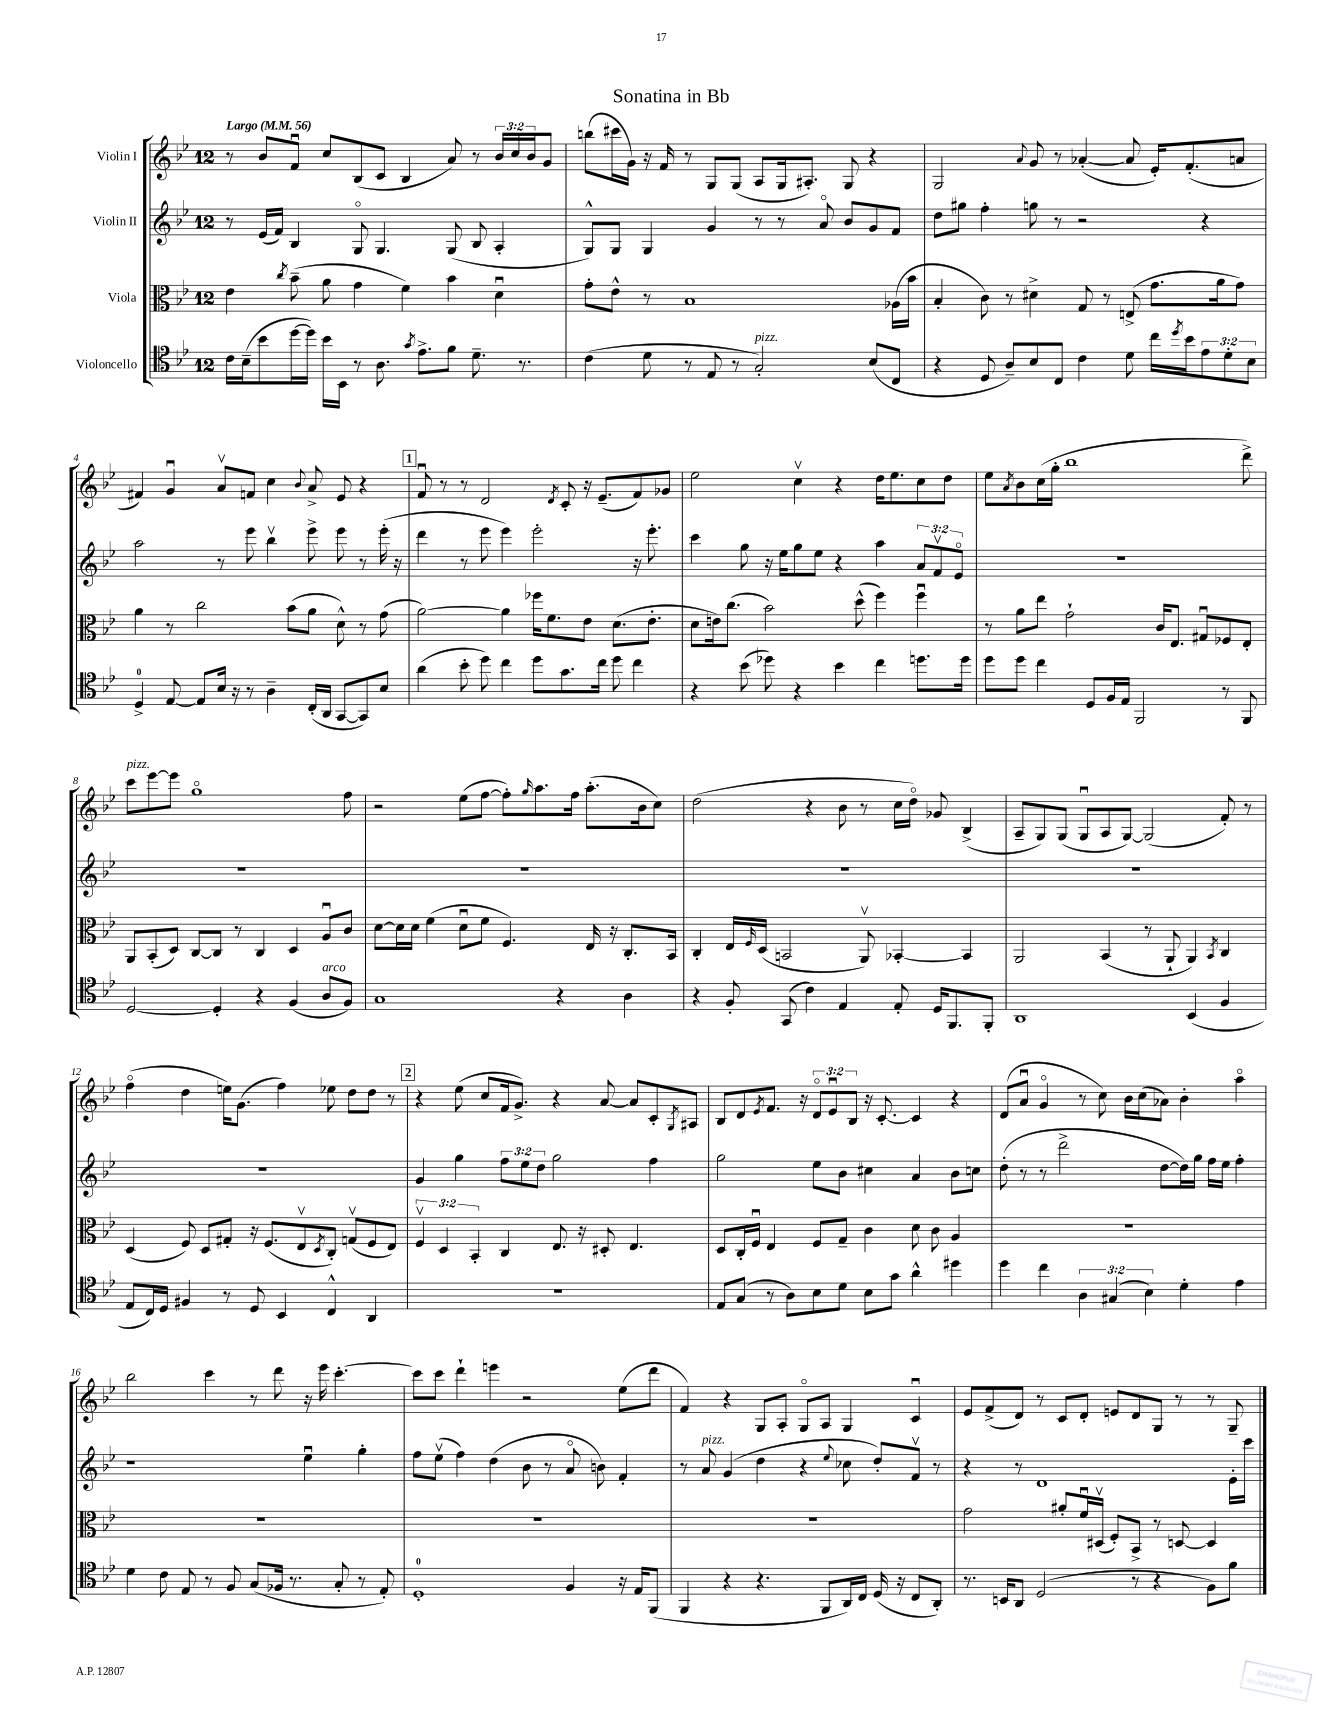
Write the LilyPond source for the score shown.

\header { title = "Sonatina in Bb" }
<<
\new StaffGroup <<
\new Staff = "s0" \with { instrumentName = "Violin I" } {
    \clef treble \key bes \major \once \override Staff.TimeSignature.style = #'single-digit \time 12/8 \override Staff.TupletNumber.text = #tuplet-number::calc-fraction-text \tempo "Largo" 4 = 56
    r8 bes'8 f'8\downbow c''8 bes8( c'8 bes4 a'8) r8 \tuplet 3/2 { bes'16 c''16 bes'16 } g'8 |
    b''8( cis'''16 g'16) r16 f'16 r8 g8 g8( a8 g16 ais8.-.) g8 r4 |
    g2 \appoggiatura { a'8 } g'8 r8 aes'4~-.( aes'8 ees'16-.) f'8.-.( a'8 |
    fis'4) g'4\downbow a'8\upbow f'8 c''4 \appoggiatura { bes'8 } a'8-> ees'8 r4 |
    \mark \markup { \box "1" } f'8\downbow r8 r8 d'2 \acciaccatura { d'8 } c'8-. r16 ees'8.--( f'8) ges'8 |
    ees''2 c''4\upbow r4 d''16 ees''8. c''8 d''8 |
    ees''8 \acciaccatura { a'8 } bes'8 c''16( g''16-. bes''1 d'''8->) |
    c'''8^\markup { \italic "pizz." } ees'''8~ ees'''8 g''1\flageolet f''8 |
    r2 ees''8( f''8~ f''8-.) \grace { g''16 } a''8. f''16 a''8.-.( bes'16 c''8) |
    d''2( r4 bes'8 r8 c''16 d''16\flageolet) ges'8 bes4->( |
    a8-- g8) g8( g8\downbow a8 g8~) g2( f'8-.) r8 |
    f''4\flageolet( d''4 e''16) g'8.( f''4) ees''8 d''8 d''8 r8 |
    \mark \markup { \box "2" } r4 ees''8( c''8 f'16 g'8.->) r4 a'8~ a'8 c'8-. \acciaccatura { g8 } ais8 |
    bes8 d'8 \acciaccatura { ees'8 } f'8. r16 \tuplet 3/2 { d'8\flageolet ees'8\downbow bes8 } r16 c'8.~-. c'4 r4 |
    d'8( a'8\downbow g'4\flageolet r8 c''8) bes'16 c''16( aes'8) bes'4-. a''4\flageolet |
    bes''2 c'''4 r8 d'''8 r16 ees'''16 c'''4.~-. |
    c'''8 c'''8 d'''4-! e'''4 r2 ees''8( d'''8 |
    f'4) r4 g8 a8-. g8\flageolet a8 g4 c'4\downbow |
    ees'8 f'8->( d'8) r8 c'8 d'8-. e'8 d'8 g8 r8 r8 g8-- \bar "|." |
}
\new Staff = "s1" \with { instrumentName = "Violin II" } {
    \clef treble \key bes \major \once \override Staff.TimeSignature.style = #'single-digit \time 12/8 \override Staff.TupletNumber.text = #tuplet-number::calc-fraction-text
    r8 ees'16( f'16) bes4 g8\flageolet g4. g8( bes8 a4-. |
    g8-^) g8 g4 g'4 r8 r8 a'8\flageolet bes'8 g'8 f'8 |
    d''8 gis''8 f''4-. g''8 r8 r2 r4 |
    a''2 r8 ees'''8 bes''4\upbow ees'''8-> ees'''8 r8 ees'''16-.( r16 |
    \mark \markup { \box "1" } d'''4 r8 ees'''8 ees'''4) ees'''2-. r16 ees'''8.-. |
    c'''4 g''8 r16 ees''16 g''8 ees''8 r4 a''4 \tuplet 3/2 { a'8 f'8\upbow ees'8\flageolet } |
    R1. |
    R1. |
    R1. |
    R1. |
    R1. |
    R1. |
    \mark \markup { \box "2" } g'4 g''4 \tuplet 3/2 { f''8 ees''8 d''8 } g''2 f''4 |
    g''2 ees''8 bes'8 cis''4 a'4 bes'8 c''8 |
    d''8-.( r8 r8 d'''2-> d''8~ d''16) g''16 f''16 ees''16 f''4-. |
    r1 ees''4\downbow g''4-. |
    f''8 ees''8\upbow( f''4) d''4( bes'8 r8 a'8\flageolet b'8) f'4-. |
    r8 a'8^\markup { \italic "pizz." } g'4( d''4 r4 \appoggiatura { ees''8 } ces''8 d''8-.) f'8\upbow r8 |
    r4 r8 d'1 ees'16-. c'''16 \bar "|." |
}
\new Staff = "s2" \with { instrumentName = "Viola" } {
    \clef alto \key bes \major \once \override Staff.TimeSignature.style = #'single-digit \time 12/8 \override Staff.TupletNumber.text = #tuplet-number::calc-fraction-text
    ees'4 \acciaccatura { c''8 } bes'8--( a'8 g'4 f'4) bes'4 d'4\downbow |
    g'8-. ees'8-^ r8 bes1 aes16( bes'16 |
    bes4-. c'8) r8 dis'4-> g8 r8 e8->( g'8. a'16 g'8) |
    a'4 r8 c''2 bes'8( a'8 d'8-^) r8 g'8( |
    \mark \markup { \box "1" } a'2~) a'4 fes''16 f'8. ees'8 d'8.( ees'8.-. |
    d'8 e'16) c''8.( bes'2) d''8-^( f''4) f''4\downbow |
    r8 a'8 ees''8 g'2-! c'16 ees8. gis8\downbow fes8 ees8-. |
    a,8 bes,8-.( d8) c8~ c8 r8 c4 d4 a8\downbow c'8 |
    d'8~ d'16 d'16 f'4( d'8\downbow f'8 f4.) ees16 r16 c8.-. bes,16 |
    c4-. ees16 \grace { f16 } d16( b,2 a,8\upbow) bes,4~-. bes,4 |
    a,2 bes,4( r8 a,8-! a,4) \acciaccatura { bes,8 } c4 |
    d4( f8) d8 gis8-. r16 f8.( ees8\upbow \acciaccatura { d8 } c8-.) g8\upbow( f8 ees8) |
    \mark \markup { \box "2" } \tuplet 3/2 { f4\upbow d4 bes,4-. } c4 ees8. r16 dis8-. ees4. |
    d8 c16-. f16\downbow ees4 f8 g8-- c'4 d'8 c'8 a4 |
    R1. |
    R1. |
    R1. |
    R1. |
    g'2 ais'8-. f'16\downbow dis16\upbow( f8-.) bes,8-> r8 d8~ d4 \bar "|." |
}
\new Staff = "s3" \with { instrumentName = "Violoncello" } {
    \clef tenor \key bes \major \once \override Staff.TimeSignature.style = #'single-digit \time 12/8 \override Staff.TupletNumber.text = #tuplet-number::calc-fraction-text
    c'16 bes16--( bes'8 d''16~ d''16) bes'16 bes,16 r8 a8. \acciaccatura { g'8 } ees'8.-> f'8 d'8.-- r8. |
    c'4( d'8 r8 ees8 r8 g2-.^\markup { \italic "pizz." }) bes8( c8 |
    r4 d8 a8--) bes8 c8 c'4 d'8 c''16 \acciaccatura { d''8 } bes'16 \tuplet 3/2 { ees'8 d'8-. bes8 } |
    d4-0-> ees8~ ees8 bes16 r16 r8 a4-- c16-.( a,16 g,8~ g,8) bes8 |
    \mark \markup { \box "1" } a'4( bes'8-. d''8) c''4 d''8 g'8. c''16 d''8 c''4 |
    r4 bes'8( des''8) r4 bes'4 c''4 d''8. d''16 |
    d''8 d''8 c''4 d8 f16 ees16 f,2 r8 f,8 |
    d2~ d4-. r4 f4( a8^\markup { \italic "arco" } f8) |
    g1 r4 a4 |
    r4 f8-. g,8( c'4) ees4 ees8-. d16 f,8. f,8-. |
    a,1 bes,4( f4 |
    ees8 c16) d16 fis4 r8 d8 bes,4 c4-^ a,4 |
    \mark \markup { \box "2" } R1. |
    ees8 g8( r8 a8) bes8 d'8 bes8 g'8 a'4-^ dis''4 |
    d''4 c''4 \tuplet 3/2 { a4 gis4( bes4) } d'4-. ees'4 |
    d'4 c'8 ees8 r8 f8 g8( fes16 r8. g8-. r8 ees8-.) |
    d1-0-. f4 r16 ees16 f,8( |
    f,4 r4 r4. f,8 a,16) c16 d16( r16 c8 a,8-.) |
    r8. b,16 a,8 d2( r8 r4 f8) f'8 \bar "|." |
}
>>
>>
